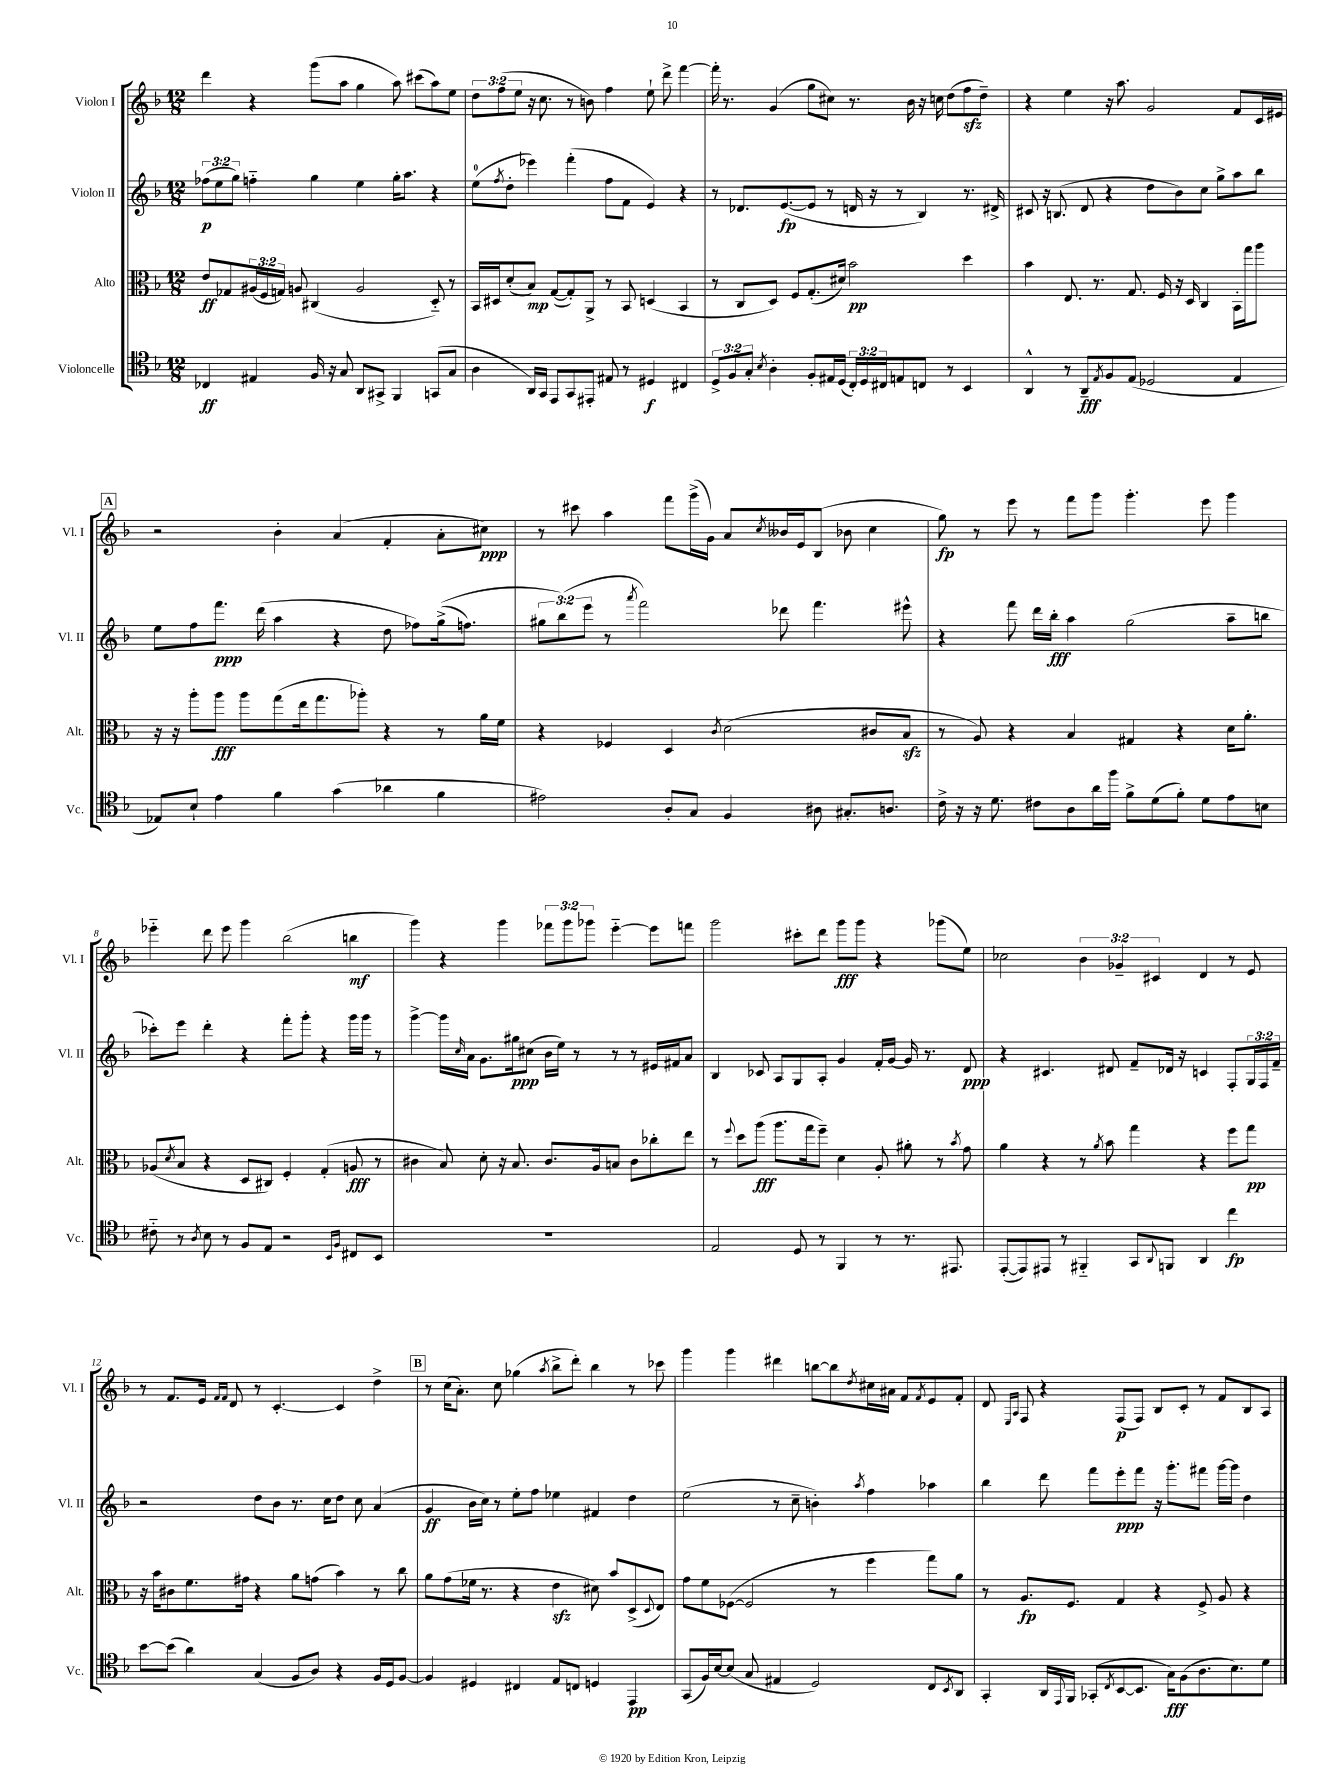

**kern	**kern	**kern	**kern
*staff4	*staff3	*staff2	*staff1
*clefC4	*clefC3	*clefG2	*clefG2
*k[b-]	*k[b-]	*k[b-]	*k[b-]
*M12/8	*M12/8	*M12/8	*M12/8
4C-	8e	(12ff-	4ddd
.	.	12ee	.
.	8G-	.	.
.	.	12gg)	.
4E#	(24A#	4ff'~	4r
.	24F	.	.
.	24G)	.	.
.	8A	.	.
16F	(4C#	4gg	(8ggg
16r	.	.	.
8G	.	.	8aa
8AA	2A	4ee	4gg
8GG#^	.	.	.
4FF	.	16gg'	8aa)
.	.	8.aa	.
.	.	.	(8ccc#
(8GG	8D'~)	4r	8aa)
8G	8r	.	8ee
=	=	=	=
4A	16BB-	(8ee	12dd
.	16D#	.	.
.	.	.	(12ff
.	.	8qff	.
.	(8d'	8dd'	.
.	.	.	12ee
16AA)	8B-)	4eee-)	16r
16GG	.	.	8.cc
8EE	([8G	.	.
8GG	8G'])	(4fff'	8r
8EE#'	8AA^	.	8b)
8E#	8r	8ff	4ff
8r	8BB-	8f	.
4D#	(4D	4e)	8ee`
.	.	.	8ddd^
4C#	4BB-	4r	[4fff
=	=	=	=
12D^	8r	8r	16fff']
.	.	.	8.r
12F	.	.	.
.	8C	8.d-	.
12G'	.	.	.
8qB-	.	.	.
4A'	8D)	.	(4g
.	.	([8.e	.
.	8F	.	.
8F'	(8.G'	8e]	8gg
16E#	.	8r	8cc#)
(16D	16d#)	.	.
24C')	2b-	16d	8.r
24D	.	.	.
.	.	16r	.
24C#	.	.	.
8E	.	8r	.
.	.	.	16b-
8C	.	4B-)	16r
.	.	.	16cc
8r	.	.	(8dd
4BB-	4dd	8.r	8ff
.	.	.	8dd~)
.	.	16d#^	.
=	=	=	=
4AA^^	4b-	8c#	4r
.	.	16r	.
.	.	(8.B	.
8r	8.E	.	4ee
8AA~	.	8d	.
.	8.r	.	.
8qE	.	.	.
8F	.	4r	16r
.	.	.	8.aa
(8E	8.G	.	.
2D-	.	8dd	2g
.	16F	.	.
.	16r	8b-)	.
.	16D	.	.
.	4C	8cc	.
.	.	8gg^	.
4E	16BB-'	8aa	8f
.	16gg	.	.
.	8aa	8bb-	16c
.	.	.	16e#
=	=	=	=
8E-)	16r	8ee	2r
.	16r	.	.
8B-`	8aa'	8ff	.
4e	8aa	8.fff	.
.	8aa	.	.
.	.	(16ddd	.
4f	(8gg	4aa	4b-'
.	16ee	.	.
.	8.gg	.	.
(4g	.	4r	(4a
.	8aa-')	.	.
4a-	4r	8dd	4f'
.	.	8ff-)	.
4f	8r	&((16gg^	8a'
.	.	8.ff)	.
.	16a	.	8cc#)
.	16f	.	.
=	=	=	=
2e#)	4r	12gg#	8r
.	.	(12bb-&)	.
.	.	.	8ccc#
.	.	12eee	.
.	4F-	8r	4aa
.	.	8qaaa	.
.	.	2fff)	.
8A'	4D	.	8fff
8G	.	.	(16ggg^
.	.	.	16g)
.	8qc	.	.
4F	(2d	.	8a
.	.	.	8qcc
.	.	8ddd-	16b--
.	.	.	16e
8A#	.	4.fff	(8B-
8.G#'	.	.	8b-
.	8c#	.	4cc
8.A	.	.	.
.	8B-	8eee#^^	.
=	=	=	=
16c^	8r	4r	8gg)
16r	.	.	.
16r	8A)	.	8r
8.d	.	.	.
.	4r	8fff	8eee
8c#	.	16ddd	8r
.	.	16bb-'	.
8A	4B-	4aa	8fff
16a	.	.	8ggg
16ff	.	.	.
8f^	4G#	(2gg	4.ggg'
(8d	.	.	.
8f')	4r	.	.
8d	.	.	8eee
8e	16d	8aa~	4ggg
.	8.a'	.	.
8B	.	8bb	.
=	=	=	=
8c#'~	(8A-	8ccc-')	4eee-'~
.	8qd	.	.
8r	8B-	8eee	.
8qA	.	.	.
8B-	4r	4ddd'	8ddd
8r	.	.	8eee-
8F	8D	4r	4ggg
8E	8C#)	.	.
2r	4F'	8fff'	(2bb-
.	.	8ggg'	.
.	(4G'	4r	.
16qqBB-	.	.	.
16qqF	.	.	.
8C#	8A	16ggg	4bb
.	.	16ggg	.
8BB-	8r	8r	.
=	=	=	=
1.r	4c#	[4ggg^	4ggg)
.	8B-)	16ggg]	4r
.	.	16qqcc	.
.	.	16a	.
.	8d'	8.g	.
.	16r	.	4ggg
.	8.B-	16gg#	.
.	.	(8cc#	.
.	8.c#	16b-	12fff-
.	.	16ee)	.
.	.	.	12ggg
.	.	8r	.
.	.	.	12ggg-
.	16A	.	.
.	8B	8r	[4eee'~
.	8c#	8r	.
.	8cc-'	16e#	8eee]
.	.	16f#	.
.	8ee	8a	8fff
=	=	=	=
2E	8r	4B-	2ggg
.	8qqff	.	.
.	8dd	.	.
.	(8aa	8c-	.
.	8.aa	8A	.
8D	.	8G	8ccc#'
.	16gg	.	.
8r	8ff~)	8A'	8ddd
4FF	4d	4g	8ggg
.	.	.	8ggg
8r	8A'	16f'	4r
.	.	[16g	.
8.r	8a#'	16g]	.
.	.	8.r	.
.	8r	.	(8ggg-
8.EE#	.	.	.
.	8qb-	.	.
.	8g	8d	8ee)
=	=	=	=
([8EE'	4a	4r	2cc-
8EE])	.	.	.
8EE#	4r	4.c#	.
8r	.	.	.
4FF#'~	8r	.	6b-
.	8qa	.	.
.	8b-	8d#	.
.	.	.	6g-~
8GG	4gg	8f~	.
.	.	.	6c#
8qqAA	.	.	.
8FF	.	16d-	.
.	.	16r	.
4AA	4r	4c	4d
4cc	8ff	8F'	8r
.	8gg	24G	8e
.	.	24F	.
.	.	24f~	.
=	=	=	=
[8b-	16r	2r	8r
.	16b-	.	.
(8b-]	8c#	.	8.f
4a)	8.f	.	.
.	.	.	16e
.	.	.	16qqf
.	.	.	16qqf
.	.	.	8d
.	16g#	.	.
(4G	4r	8dd	8r
.	.	8b-	[4.c'
8F	8a	8.r	.
8A)	(8g	.	.
.	.	16cc	.
4r	4b-)	8dd	4c]
.	.	8cc	.
16F	8r	(4a	4dd^
16D	.	.	.
[8F	8cc	.	.
=	=	=	=
4F]	8a	4g	8r
.	(8g	.	(16cc
.	.	.	8.a')
4D#	16f-	16b-	.
.	8.r	16cc)	.
.	.	8r	8cc
4C#	4r	8ee'	(4gg-
.	.	8ff	.
.	.	.	8qaa
8E	4e	4ee-	8bb-^
8C	.	.	8ddd')
4D	8d#)	4f#	4bb-
.	8b-	.	.
4EE	(8D^	4dd	8r
.	8qqD	.	.
.	8E)	.	8ccc-
=	=	=	=
(8GG	8g	(2ee	4ggg
16F)	8f	.	.
[16B-	.	.	.
(8B-]	([8F-	.	4ggg
8G	2F-]	.	.
4E#	.	8r	4ddd#
.	.	8cc~	.
2D)	.	4b')	[8bb
.	8r	.	8bb]
.	.	8qaa	8qdd
.	4ff	4ff	16cc#
.	.	.	16a#
.	.	.	8f
.	.	.	8qf
8C	8gg)	4aa-	8e
8qBB-	.	.	.
8AA	8a	.	8f'
=	=	=	=
4GG'	8r	4bb-	8d
.	.	.	16qqE
.	.	.	16qqA
.	8.A	.	8F
16AA	.	8ddd	4r
8qqEE	.	.	.
16FF	8.F	.	.
(8GG-'	.	8fff	.
8qC	.	.	.
[8BB-	4G	8eee'	(8F
8.BB-]	.	8fff	8F)
.	4r	16r	8B-
16G)	.	8.ggg'	.
(8F	.	.	8c'
8.A	8F^	8fff#	8r
.	8A	[16ggg	8f
8.B-)	.	16ggg]	.
.	4r	4dd	8B-
8d	.	.	8A
==	==	==	==
*-	*-	*-	*-
